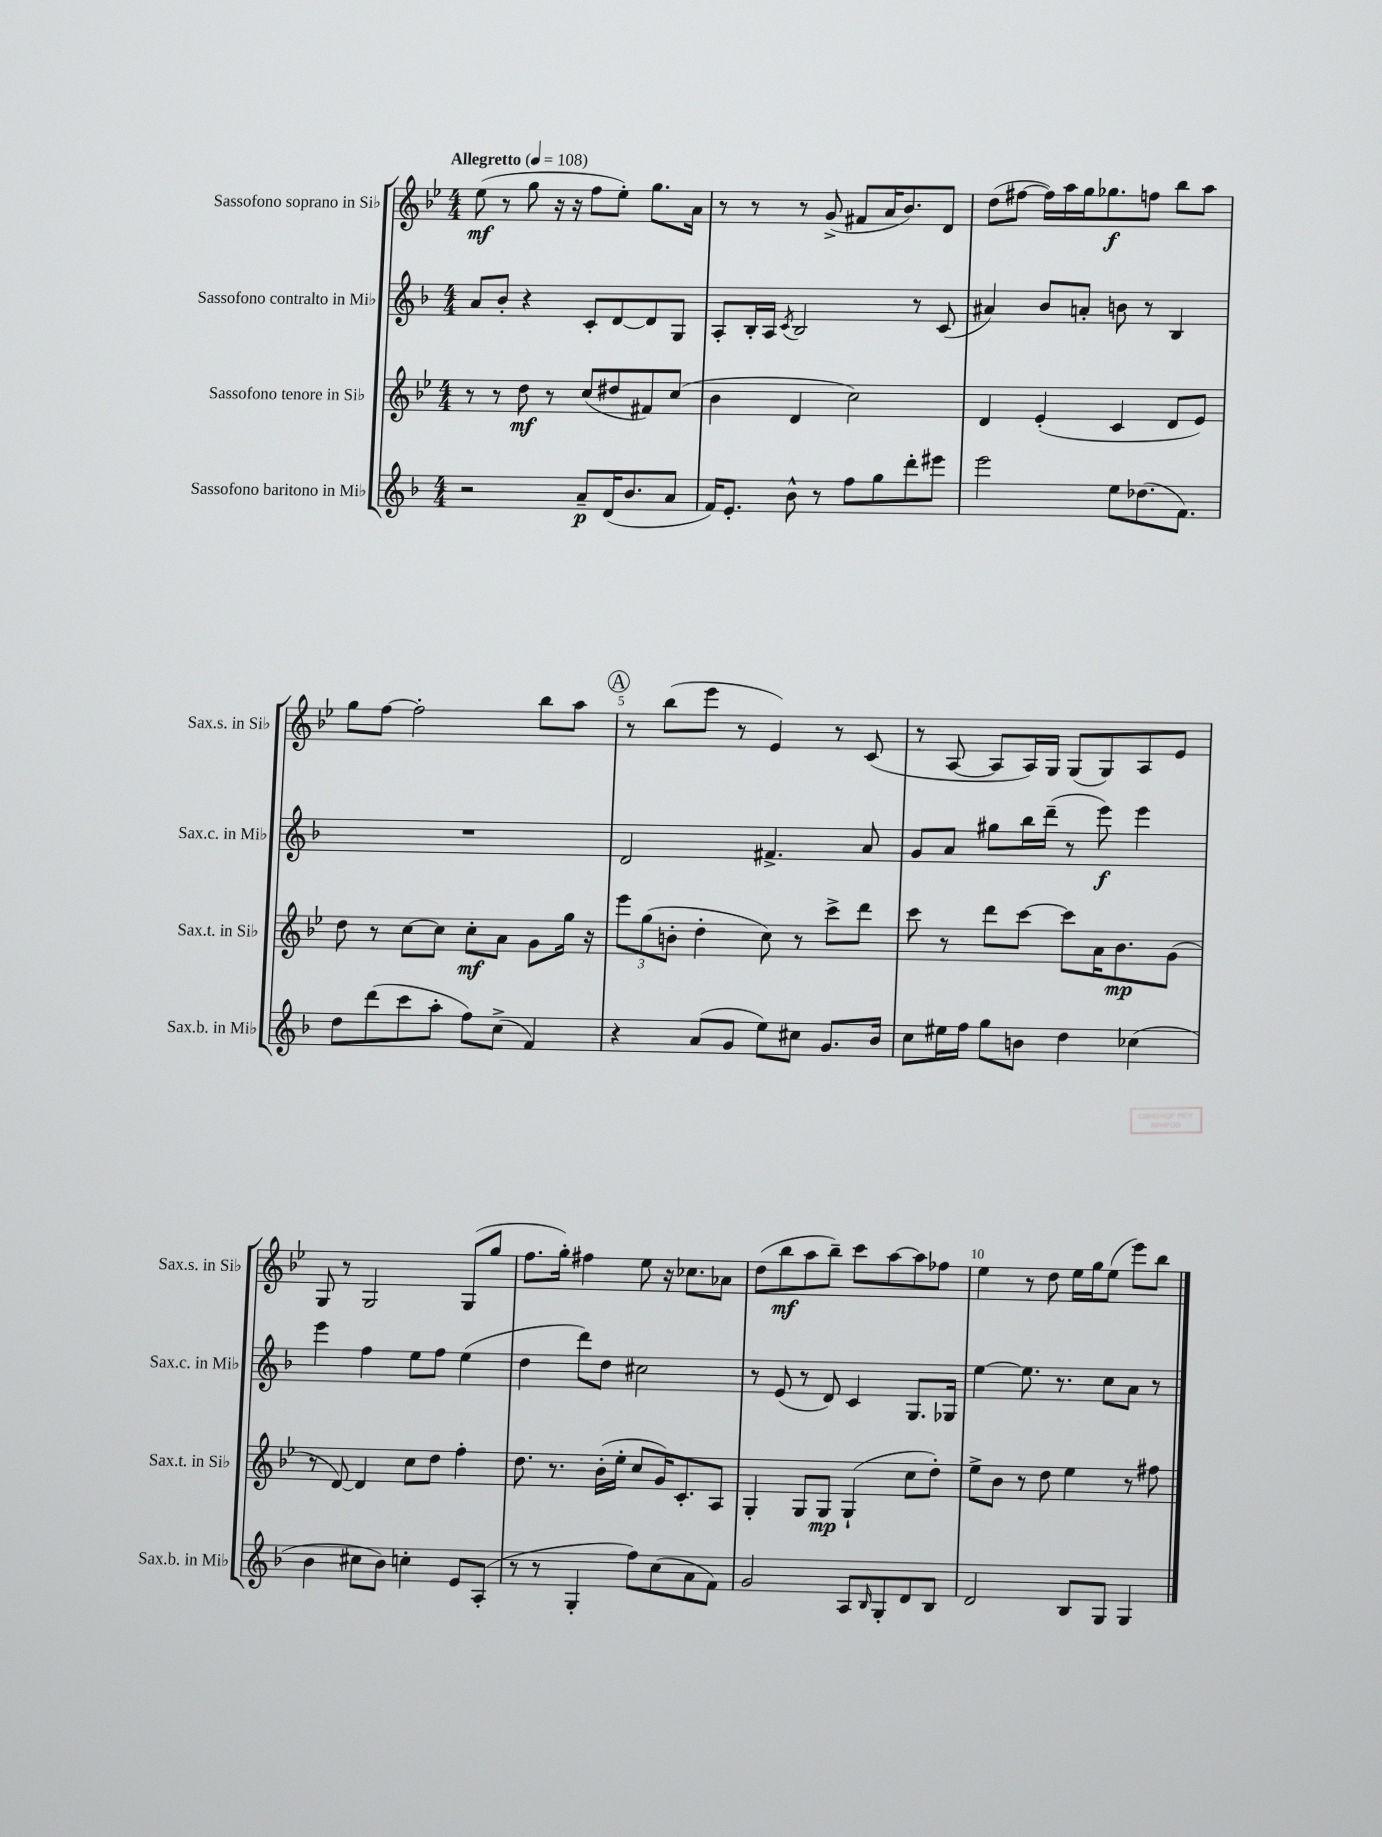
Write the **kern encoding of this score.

**kern	**dynam	**kern	**dynam	**kern	**dynam	**kern	**dynam
*part4	*part4	*part3	*part3	*part2	*part2	*part1	*part1
*staff4	*staff4	*staff3	*staff3	*staff2	*staff2	*staff1	*staff1
*I"Sassofono baritono in Mi♭	*	*I"Sassofono tenore in Si♭	*	*I"Sassofono contralto in Mi♭	*	*I"Sassofono soprano in Si♭	*
*I'Sax.b. in Mi♭	*	*I'Sax.t. in Si♭	*	*I'Sax.c. in Mi♭	*	*I'Sax.s. in Si♭	*
*clefG2	*	*clefG2	*	*clefG2	*	*clefG2	*
*k[b-]	*	*k[b-e-]	*	*k[b-]	*	*k[b-e-]	*
*M4/4	*	*M4/4	*	*M4/4	*	*M4/4	*
*MM108	*	*MM108	*	*MM108	*	*MM108	*
=1	=1	=1	=1	=1	=1	=1	=1
!	!	!	!	!	!	!LO:TX:a:B:t=Allegretto	!
2r	.	8r	.	8a/L	.	(8ee-\	mf
.	.	8r	.	8b-'/J	.	8r	.
.	.	8dd\	mf	4r	.	8gg\	.
.	.	8r	.	.	.	16r	.
.	.	.	.	.	.	16r	.
8a~/L	p	(8cc/L	.	8c'/L	.	8ff\L	.
(16d/K	.	8dd#X/	.	[8d/	.	8ee-'\J)	.
8.b-/	.	.	.	.	.	.	.
.	.	8f#X/)	.	8d/]	.	8.gg\L	.
8a/J	.	(8cc/J	.	8G/J	.	.	.
.	.	.	.	.	.	16a\Jk	.
=2	=2	=2	=2	=2	=2	=2	=2
16f/KL)	.	4b-\	.	8A'/L	.	8r	.
8.e'/J	.	.	.	.	.	.	.
.	.	.	.	16B-'/L	.	8r	.
.	.	.	.	16A/JJ	.	.	.
.	.	.	.	8qc/	.	.	.
8b-^^\	.	4d/	.	2B-/	.	8r	.
8r	.	.	.	.	.	(8g^/	.
8ff\L	.	2cc\)	.	.	.	8f#X/L	.
8gg\	.	.	.	.	.	16a/K	.
.	.	.	.	.	.	8.b-/)	.
8ddd'\	.	.	.	8r	.	.	.
8eee#X\J	.	.	.	(8c/	.	8d/J	.
=3	=3	=3	=3	=3	=3	=3	=3
2eee\	.	4d/	.	4a#X/)	.	(8dd\L	.
.	.	.	.	.	.	[8ff#X\J	.
.	.	(4e-'/	.	8b-/L	.	16ff#\LL])	.
.	.	.	.	.	.	16aa\	.
.	.	.	.	8an'/J	.	16gg\J	.
.	.	.	.	.	.	8.gg-X\	f
8ee\L	.	4c/	.	8bn\	.	.	.
(8.dd-X\	.	.	.	8r	.	8ffn\J	.
.	.	8d/L	.	4B-/	.	8bb-\L	.
8.f\J)	.	.	.	.	.	.	.
.	.	8e-/J)	.	.	.	8aa\J	.
!!LO:LB:g=z
=4	=4	=4	=4	=4	=4	=4	=4
8dd\L	.	8dd\	.	1r	.	8gg\L	.
(8ddd\	.	8r	.	.	.	[8ff\J	.
8ccc\	.	[8cc\L	.	.	.	2ff'\]	.
8aa'\J	.	8cc\J]	.	.	.	.	.
8ff\L)	.	8cc'\L	mf	.	.	.	.
(8cc^\J	.	8a\J	.	.	.	.	.
4f/)	.	8g\L	.	.	.	8bb-\L	.
.	.	16gg\Jk	.	.	.	8aa\J	.
.	.	16r	.	.	.	.	.
!!LO:REH:place=s1:t=A
=5	=5	=5	=5	=5	=5	=5	=5
4r	.	12eee-\L	.	2d/	.	8r	.
.	.	(12gg\	.	.	.	.	.
.	.	.	.	.	.	(8bb-\L	.
.	.	12bn'\J	.	.	.	.	.
(8a/L	.	4dd'\	.	.	.	8eee-\J	.
8g/J	.	.	.	.	.	8r	.
8ee\L)	.	8cc\)	.	4.f#X^/	.	4e-/)	.
8cc#X\J	.	8r	.	.	.	.	.
8.g/L	.	8ccc^\L	.	.	.	8r	.
.	.	8ddd\J	.	8a/	.	(8c/	.
16b-/Jk	.	.	.	.	.	.	.
=6	=6	=6	=6	=6	=6	=6	=6
8cc\L	.	8ccc\	.	8g/L	.	8r	.
16ee#X\L	.	8r	.	8a/J	.	[8A/	.
16ff\JJ	.	.	.	.	.	.	.
8gg\L	.	8ddd\L	.	8gg#X\L	.	8A/L]	.
8bn\J	.	[8ccc\J	.	16bb-\L	.	16A/L)	.
.	.	.	.	(16ddd~\JJ	.	16G/JJ	.
4dd\	.	8ccc\L]	.	8r	.	(8G/L	.
.	.	16a\K	.	8eee\)	f	8G/)	.
.	.	8.b-\	mp	.	.	.	.
(4cc-X\	.	.	.	4eee\	.	8A/	.
.	.	(8g\J	.	.	.	8e-/J	.
!!LO:LB:g=z
=7	=7	=7	=7	=7	=7	=7	=7
4b-\	.	8r	.	4eee\	.	8G/	.
.	.	[8d/)	.	.	.	8r	.
8cc#X\L	.	4d/]	.	4ff\	.	2G/	.
8b-\J)	.	.	.	.	.	.	.
4ccn'\	.	8cc\L	.	8ee\L	.	.	.
.	.	8dd\J	.	8ff\J	.	.	.
8e/L	.	4ff'\	.	(4ee\	.	(8G/L	.
(8A'/J	.	.	.	.	.	8gg/J	.
=8	=8	=8	=8	=8	=8	=8	=8
8r	.	8.dd\	.	4dd\	.	8.ff\L	.
8r	.	.	.	.	.	.	.
.	.	8.r	.	.	.	16gg'\Jk)	.
4G'/	.	.	.	8ddd\L)	.	4ff#X\	.
.	.	(16b-'\LL	.	8dd\J	.	.	.
.	.	16ee-'\JJ	.	.	.	.	.
8ff\L)	.	8cc/L	.	2cc#X\	.	8ee-\	.
(8cc\	.	16g/K)	.	.	.	16r	.
.	.	8.c'/	.	.	.	8.cc-X\L	.
8a\	.	.	.	.	.	.	.
8f\J)	.	8A/J	.	.	.	8a-X\J	.
=9	=9	=9	=9	=9	=9	=9	=9
2g/	.	4G'/	.	8r	.	(8dd\L	.
.	.	.	.	(8e/	.	8bb-\	mf
.	.	8G/L	.	8r	.	8aa\	.
.	.	8G/J	mp	8d/)	.	8bb-~\J)	.
8A/L	.	(4G`/	.	4c/	.	8ccc\L	.
16qqB-/	.	.	.	.	.	.	.
8G'/	.	.	.	.	.	[8aa\	.
8d/	.	8cc\L	.	8.G/L	.	8aa\]	.
8B-/J	.	8dd'\J)	.	.	.	8ff-X\J	.
.	.	.	.	16G-X/Jk	.	.	.
=10	=10	=10	=10	=10	=10	=10	=10
2d/	.	8ee-^\L	.	[4ee\	.	4ee-\	.
.	.	8b-\J	.	.	.	.	.
.	.	8r	.	8.ee\]	.	8r	.
.	.	8dd\	.	.	.	8dd\	.
.	.	.	.	8.r	.	.	.
8B-/L	.	4ee-\	.	.	.	16ee-\LL	.
.	.	.	.	.	.	16gg\J	.
8G/J	.	.	.	8cc\L	.	(8ee-\J	.
4G/	.	8r	.	8a\J	.	8eee-\L)	.
.	.	8ff#X\	.	8r	.	8bb-\J	.
==	==	==	==	==	==	==	==
*-	*-	*-	*-	*-	*-	*-	*-
